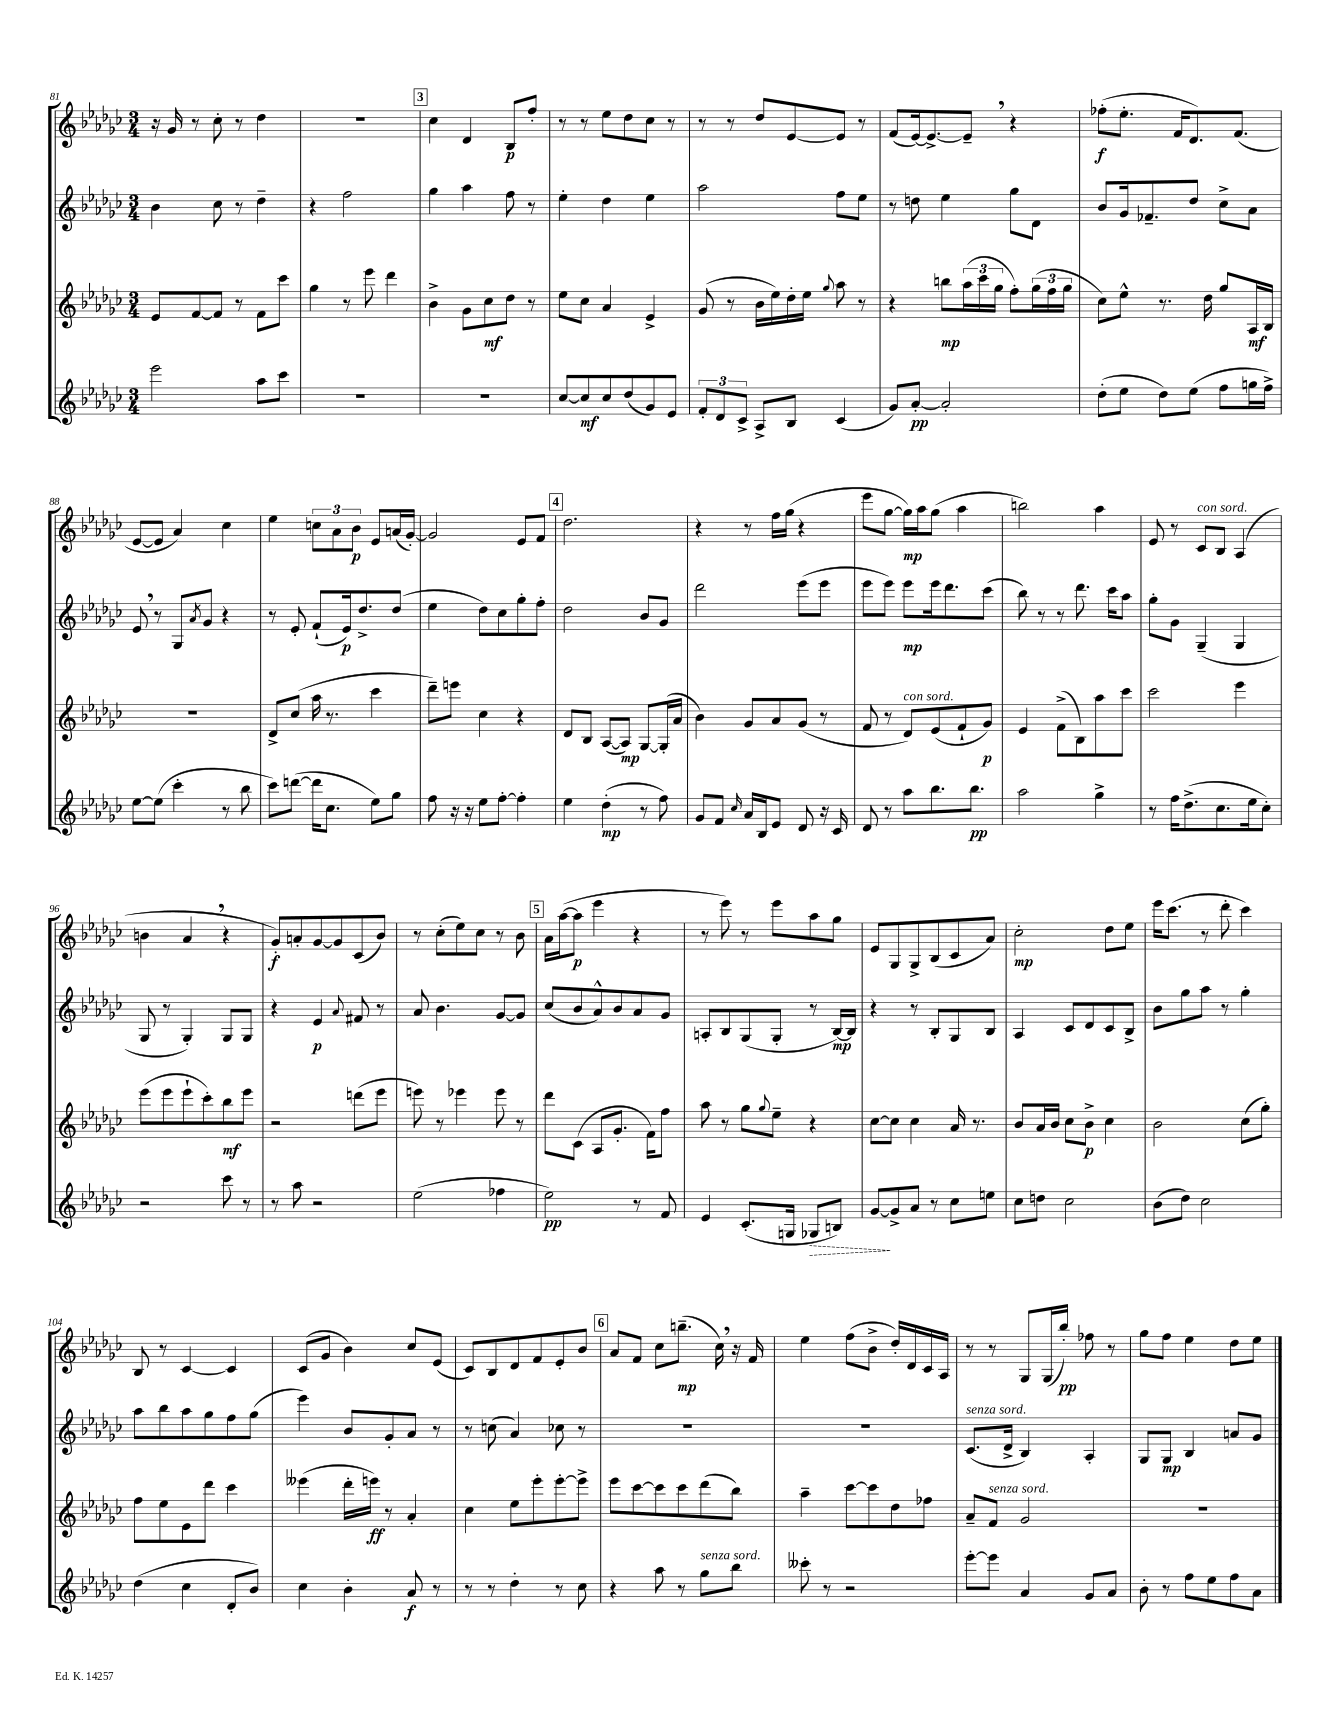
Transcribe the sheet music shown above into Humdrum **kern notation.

**kern	**dynam	**kern	**dynam	**kern	**dynam	**kern	**dynam
*part4	*part4	*part3	*part3	*part2	*part2	*part1	*part1
*staff4	*staff4	*staff3	*staff3	*staff2	*staff2	*staff1	*staff1
*clefG2	*	*clefG2	*	*clefG2	*	*clefG2	*
*k[b-e-a-d-g-c-]	*	*k[b-e-a-d-g-c-]	*	*k[b-e-a-d-g-c-]	*	*k[b-e-a-d-g-c-]	*
*M3/4	*	*M3/4	*	*M3/4	*	*M3/4	*
=81	=81	=81	=81	=81	=81	=81	=81
2eee-\	.	8e-/L	.	4b-\	.	16r	.
.	.	.	.	.	.	16g-/	.
.	.	[8f/	.	.	.	8r	.
.	.	8f/J]	.	8cc-\	.	8cc-'\	.
.	.	8r	.	8r	.	8r	.
8aa-\L	.	8f\L	.	4dd-~\	.	4dd-\	.
8ccc-\J	.	8ccc-\J	.	.	.	.	.
=82	=82	=82	=82	=82	=82	=82	=82
2.r	.	4gg-\	.	4r	.	2.r	.
.	.	8r	.	2ff\	.	.	.
.	.	8eee-\	.	.	.	.	.
.	.	4ddd-\	.	.	.	.	.
!!LO:REH:place=s1:t=3
=83	=83	=83	=83	=83	=83	=83	=83
2.r	.	4b-^\	.	4gg-\	.	4cc-\	.
.	.	8g-\L	.	4aa-\	.	4d-/	.
.	.	8cc-\	mf	.	.	.	.
.	.	8dd-\J	.	8ff\	.	8B-/L	p
.	.	8r	.	8r	.	8ff'/J	.
=84	=84	=84	=84	=84	=84	=84	=84
[8cc-/L	.	8ee-\L	.	4ee-'\	.	8r	.
8cc-/]	mf	8cc-\J	.	.	.	8r	.
8cc-/	.	4a-/	.	4dd-\	.	8ee-\L	.
(8dd-/	.	.	.	.	.	8dd-\	.
8g-/)	.	4e-^/	.	4ee-\	.	8cc-\J	.
8e-/J	.	.	.	.	.	8r	.
=85	=85	=85	=85	=85	=85	=85	=85
12f'/L	.	(8g-/	.	2aa-\	.	8r	.
12d-/	.	.	.	.	.	.	.
.	.	8r	.	.	.	8r	.
12c-^/J	.	.	.	.	.	.	.
8A-^/L	.	16b-\LL	.	.	.	8dd-/L	.
.	.	16ee-\)	.	.	.	.	.
8B-/J	.	16dd-'\	.	.	.	[8e-/	.
.	.	16ee-\JJ	.	.	.	.	.
.	.	8qqgg-/	.	.	.	.	.
(4c-/	.	8aa-\	.	8ff\L	.	8e-/J]	.
.	.	8r	.	8ee-\J	.	8r	.
=86	=86	=86	=86	=86	=86	=86	=86
8g-/L)	.	4r	.	8r	.	(8f/L	.
[8a-'/J	pp	.	.	8ddn\	.	[16e-/k)	.
.	.	.	.	.	.	8.e-^/_	.
2a-'/]	.	8bbn\L	mp	4ee-\	.	.	.
.	.	(24aa-\L	.	.	.	8e-~,/J]	.
.	.	24ccc-\	.	.	.	.	.
.	.	24gg-\JJ	.	.	.	.	.
.	.	8ff'\L)	.	8gg-\L	.	4r	.
.	.	(24gg-\L	.	8d-\J	.	.	.
.	.	24ff\	.	.	.	.	.
.	.	24gg-\JJ	.	.	.	.	.
=87	=87	=87	=87	=87	=87	=87	=87
(8dd-'\L	.	8cc-\L)	.	8b-/L	.	(8ff-X'\L	f
8ee-\J	.	8ee-^^\J	.	16g-/k	.	8.ee-'\J	.
.	.	.	.	8.f-X~/	.	.	.
8dd-\L)	.	8.r	.	.	.	.	.
.	.	.	.	.	.	16f/KL	.
(8ee-\J	.	.	.	8dd-/J	.	8.d-/)	.
.	.	16dd-\	.	.	.	.	.
8ff\L	.	8gg-/L	.	8cc-^\L	.	.	.
.	.	.	.	.	.	(8.f/J	.
16ggn\L	.	16A-/L	mf	8a-\J	.	.	.
16ff^\JJ)	.	16B-/JJ	.	.	.	.	.
!!LO:LB:g=z
=88	=88	=88	=88	=88	=88	=88	=88
[8ee-\L	.	2.r	.	8e-,/	.	[8e-/L	.
(8ee-\J]	.	.	.	8r	.	8e-/J]	.
4ccc-'\	.	.	.	8G-/L	.	4a-/)	.
.	.	.	.	8qa-/	.	.	.
.	.	.	.	8g-/J	.	.	.
8r	.	.	.	4r	.	4cc-\	.
8bb-\	.	.	.	.	.	.	.
=89	=89	=89	=89	=89	=89	=89	=89
8ccc-\L)	.	8d-^/L	.	8r	.	4ee-\	.
([8dddn\J	.	(8cc-/J	.	8e-'/	.	.	.
16ddd\KL]	.	16aa-\	.	(8f`/L	.	12ccn\L	.
8.cc-\J	.	8.r	.	.	.	.	.
.	.	.	.	.	.	12a-\	.
.	.	.	.	16e-/k)	p	.	.
.	.	.	.	.	.	12b-\J	p
.	.	.	.	8.dd-^/	.	.	.
8ee-\L)	.	4ccc-\	.	.	.	8e-/L	.
8gg-\J	.	.	.	(8dd-/J	.	(16an/L	.
.	.	.	.	.	.	[16g-'/JJ)	.
=90	=90	=90	=90	=90	=90	=90	=90
8ff\	.	8ddd-~\L)	.	4ee-\	.	2g-/]	.
16r	.	8eeen\J	.	.	.	.	.
16r	.	.	.	.	.	.	.
8ee-\L	.	4cc-\	.	8dd-\L)	.	.	.
[8ff'\J	.	.	.	8cc-\	.	.	.
4ff'\]	.	4r	.	8gg-'\	.	8e-/L	.
.	.	.	.	8ff'\J	.	8f/J	.
!!LO:REH:place=s1:t=4
=91	=91	=91	=91	=91	=91	=91	=91
4ee-\	.	8d-/L	.	2dd-\	.	2.dd-\	.
.	.	8B-/J	.	.	.	.	.
(4dd-'\	mp	([8A-/L	.	.	.	.	.
.	.	8A-/J])	mp	.	.	.	.
8r	.	[8G-/L	.	8b-/L	.	.	.
8ff\)	.	(16G-'/L]	.	8g-/J	.	.	.
.	.	16a-/JJ	.	.	.	.	.
=92	=92	=92	=92	=92	=92	=92	=92
8g-/L	.	4b-\)	.	2ddd-\	.	4r	.
8f/J	.	.	.	.	.	.	.
16qqcc-/	.	.	.	.	.	.	.
16a-/LL	.	8g-/L	.	.	.	8r	.
16B-/J	.	.	.	.	.	.	.
8e-/J	.	8a-/	.	.	.	16ff\LL	.
.	.	.	.	.	.	(16gg-\JJ	.
8d-/	.	(8g-/J	.	(8eee-\L	.	4r	.
16r	.	8r	.	8eee-\J	.	.	.
16c-/	.	.	.	.	.	.	.
=93	=93	=93	=93	=93	=93	=93	=93
8d-/	.	8f/	.	8eee-\L	.	8eee-\L	.
8r	.	8r	.	8eee-\J)	.	[8gg-\J	.
!	!	!LO:TX:a:i:t=con sord.	!	!	!	!	!
8aa-\L	.	8d-/L)	.	8eee-\L	mp	16gg-\LL])	mp
.	.	.	.	.	.	16aa-\J	.
8.bb-\	.	(8e-/	.	16eee-\k	.	(8gg-\J	.
.	.	.	.	8.ddd-\	.	.	.
.	.	8f`/	.	.	.	4aa-\	.
8.bb-\J	pp	.	.	.	.	.	.
.	.	8g-/J)	p	(8ccc-\J	.	.	.
=94	=94	=94	=94	=94	=94	=94	=94
2aa-\	.	4e-/	.	8bb-\)	.	2bbn\)	.
.	.	.	.	8r	.	.	.
.	.	(8f^\L	.	8r	.	.	.
.	.	8B-\)	.	8.ddd-\	.	.	.
4gg-^\	.	8aa-\	.	.	.	4aa-\	.
.	.	.	.	16ccc-\KL	.	.	.
.	.	8ccc-\J	.	8aa-\J	.	.	.
=95	=95	=95	=95	=95	=95	=95	=95
8r	.	2ccc-\	.	8gg-'\L	.	8e-/	.
16ff\KL	.	.	.	8g-\J	.	8r	.
(8.dd-^\	.	.	.	.	.	.	.
!	!	!	!	!	!	!LO:TX:a:i:t=con sord.	!
.	.	.	.	(4G-~/	.	8c-/L	.
8.cc-\	.	.	.	.	.	8B-/J	.
.	.	4eee-\	.	4G-/	.	(4A-/	.
16ee-\k	.	.	.	.	.	.	.
8cc-'\J)	.	.	.	.	.	.	.
!!LO:LB:g=z
=96	=96	=96	=96	=96	=96	=96	=96
2r	.	(8eee-\L	.	8G-/	.	4bn\	.
.	.	8eee-\	.	8r	.	.	.
.	.	8eee-`\	.	4G-'/)	.	4a-,/	.
.	.	8ccc-'\)	.	.	.	.	.
8ccc-\	.	8bb-\	mf	8G-/L	.	4r	.
8r	.	8eee-\J	.	8G-/J	.	.	.
=97	=97	=97	=97	=97	=97	=97	=97
8r	.	2r	.	4r	.	8g-'/L)	f
8aa-\	.	.	.	.	.	8an'/	.
2r	.	.	.	4e-/	p	[8g-/	.
.	.	.	.	.	.	8g-/]	.
.	.	.	.	8qqa-/	.	.	.
.	.	(8dddn\L	.	8f#X/	.	(8c-/	.
.	.	8eee-\J	.	8r	.	8b-/J)	.
=98	=98	=98	=98	=98	=98	=98	=98
(2ee-\	.	8eeen\)	.	8a-/	.	8r	.
.	.	8r	.	4.b-\	.	(8cc-'\L	.
.	.	4eee-X\	.	.	.	8ee-\)	.
.	.	.	.	.	.	8cc-\J	.
4ff-X\	.	8eee-\	.	[8g-/L	.	8r	.
.	.	8r	.	8g-/J]	.	8b-\	.
!!LO:REH:place=s1:t=5
=99	=99	=99	=99	=99	=99	=99	=99
2ee-\)	pp	8ddd-\L	.	(8cc-/L	.	16a-\LL	.
.	.	.	.	.	.	([16aa-\J	.
.	.	(8c-\J	.	8b-/	.	8aa-\J]	p
.	.	8A-/L	.	8a-^^/)	.	4eee-\	.
.	.	8.g-'/J	.	8b-/	.	.	.
8r	.	.	.	8a-/	.	4r	.
.	.	16f\KL)	.	.	.	.	.
8f/	.	8ff\J	.	8g-/J	.	.	.
=100	=100	=100	=100	=100	=100	=100	=100
4e-/	.	8aa-\	.	8An'/L	.	8r	.
.	.	8r	.	8B-/	.	8eee-\)	.
(8.c-'/L	.	8gg-\L	.	(8G-/	.	8r	.
.	.	8qqgg-/	.	.	.	.	.
.	.	8ee-~\J	.	8G-'/J	.	8eee-\L	.
16Gn/Jk	.	.	.	.	.	.	.
!	!LO:HP:b	!	!	!	!	!	!
8G-X/L	>	4r	.	8r	.	8aa-\	.
8Bn/J)	.	.	.	[16B-/LL)	mp	8gg-\J	.
.	.	.	.	16B-/JJ]	.	.	.
=101	=101	=101	=101	=101	=101	=101	=101
[8g-/L	.	[8cc-\L	.	4r	.	8e-/L	.
8g-^/]	]	8cc-\J]	.	.	.	8G-/	.
8a-/J	.	4cc-\	.	8r	.	8G-^/	.
8r	.	.	.	8B-'/L	.	(8B-/	.
8cc-\L	.	16a-/	.	8G-/	.	8c-/	.
.	.	8.r	.	.	.	.	.
8een\J	.	.	.	8B-/J	.	8a-/J)	.
=102	=102	=102	=102	=102	=102	=102	=102
8cc-\L	.	8b-/L	.	4A-/	.	2cc-'\	mp
8ddn\J	.	16a-/L	.	.	.	.	.
.	.	16b-/JJ	.	.	.	.	.
2cc-\	.	8cc-\L	.	8c-/L	.	.	.
.	.	8b-^\J	p	8d-/	.	.	.
.	.	4cc-\	.	8c-/	.	8dd-\L	.
.	.	.	.	8B-^/J	.	8ee-\J	.
=103	=103	=103	=103	=103	=103	=103	=103
(8b-\L	.	2b-\	.	8b-\L	.	16eee-\KL	.
.	.	.	.	.	.	(8.ccc-\J	.
8dd-\J)	.	.	.	8gg-\	.	.	.
2cc-\	.	.	.	8aa-\J	.	8r	.
.	.	.	.	8r	.	8ddd-'\	.
.	.	(8cc-\L	.	4gg-'\	.	4ccc-\)	.
.	.	8gg-'\J)	.	.	.	.	.
!!LO:LB:g=z
=104	=104	=104	=104	=104	=104	=104	=104
(4dd-\	.	8ff\L	.	8aa-\L	.	8B-/	.
.	.	8ee-\	.	8bb-\	.	8r	.
4cc-\	.	8e-\	.	8aa-\	.	[4c-/	.
.	.	8ddd-\J	.	8gg-\	.	.	.
8d-'/L	.	4ccc-\	.	8ff\	.	4c-/]	.
8b-/J)	.	.	.	(8gg-\J	.	.	.
=105	=105	=105	=105	=105	=105	=105	=105
4cc-\	.	(4eee--X\	.	4eee-\)	.	(8c-/L	.
.	.	.	.	.	.	8g-/J	.
4b-'\	.	16ddd-'\LL	.	8b-/L	.	4b-\)	.
.	.	16eeen\JJ)	ff	.	.	.	.
.	.	8r	.	8g-'/	.	.	.
8a-/	f	4a-'/	.	8a-/J	.	8cc-/L	.
8r	.	.	.	8r	.	(8e-/J	.
=106	=106	=106	=106	=106	=106	=106	=106
8r	.	4cc-\	.	8r	.	8c-/L)	.
8r	.	.	.	(8ccn\	.	8B-/	.
4dd-'\	.	8ee-\L	.	4a-/)	.	8d-/	.
.	.	8eee-'\	.	.	.	8f/	.
8r	.	[8eee-'\	.	8cc-X\	.	8e-'/	.
8cc-\	.	8eee-^\J]	.	8r	.	8b-/J	.
!!LO:REH:place=s1:t=6
=107	=107	=107	=107	=107	=107	=107	=107
4r	.	8eee-\L	.	2.r	.	8a-/L	.
.	.	[8ccc-\	.	.	.	8f/J	.
8aa-\	.	8ccc-\]	.	.	.	8cc-\L	.
8r	.	8ccc-\	.	.	.	(8.bbn~\J	mp
!LO:TX:a:i:t=senza sord.	!	!	!	!	!	!	!
8gg-\L	.	(8ddd-\	.	.	.	.	.
.	.	.	.	.	.	16cc-,\)	.
8bb-\J	.	8bb-\J)	.	.	.	16r	.
.	.	.	.	.	.	16f/	.
=108	=108	=108	=108	=108	=108	=108	=108
8ccc--X'\	.	4aa-~\	.	2.r	.	4ee-\	.
8r	.	.	.	.	.	.	.
2r	.	[8ccc-\L	.	.	.	(8ff\L	.
.	.	8ccc-\]	.	.	.	8b-^\J	.
.	.	8dd-\	.	.	.	16dd-'/LL)	.
.	.	.	.	.	.	16d-/	.
.	.	8ff-X\J	.	.	.	16c-/	.
.	.	.	.	.	.	16A-/JJ	.
=109	=109	=109	=109	=109	=109	=109	=109
!	!	!	!	!LO:TX:a:i:t=senza sord.	!	!	!
[8eee-'\L	.	8a-~/L	.	(8.c-/L	.	8r	.
!	!	!LO:TX:a:i:t=senza sord.	!	!	!	!	!
8eee-\J]	.	8f/J	.	.	.	8r	.
.	.	.	.	16d-^/Jk	.	.	.
4a-/	.	2g-/	.	4B-/)	.	8G-/L	.
.	.	.	.	.	.	(16G-/L	.
.	.	.	.	.	.	16bb-'/JJ)	pp
8g-/L	.	.	.	4A-'/	.	8ff-X\	.
8a-/J	.	.	.	.	.	8r	.
=110	=110	=110	=110	=110	=110	=110	=110
8b-'\	.	2.r	.	8G-/L	.	8gg-\L	.
8r	.	.	.	8G-/J	mp	8ff\J	.
8ff\L	.	.	.	4B-/	.	4ee-\	.
8ee-\	.	.	.	.	.	.	.
8ff\	.	.	.	8an/L	.	8dd-\L	.
8a-\J	.	.	.	8g-/J	.	8ee-\J	.
==	==	==	==	==	==	==	==
*-	*-	*-	*-	*-	*-	*-	*-
